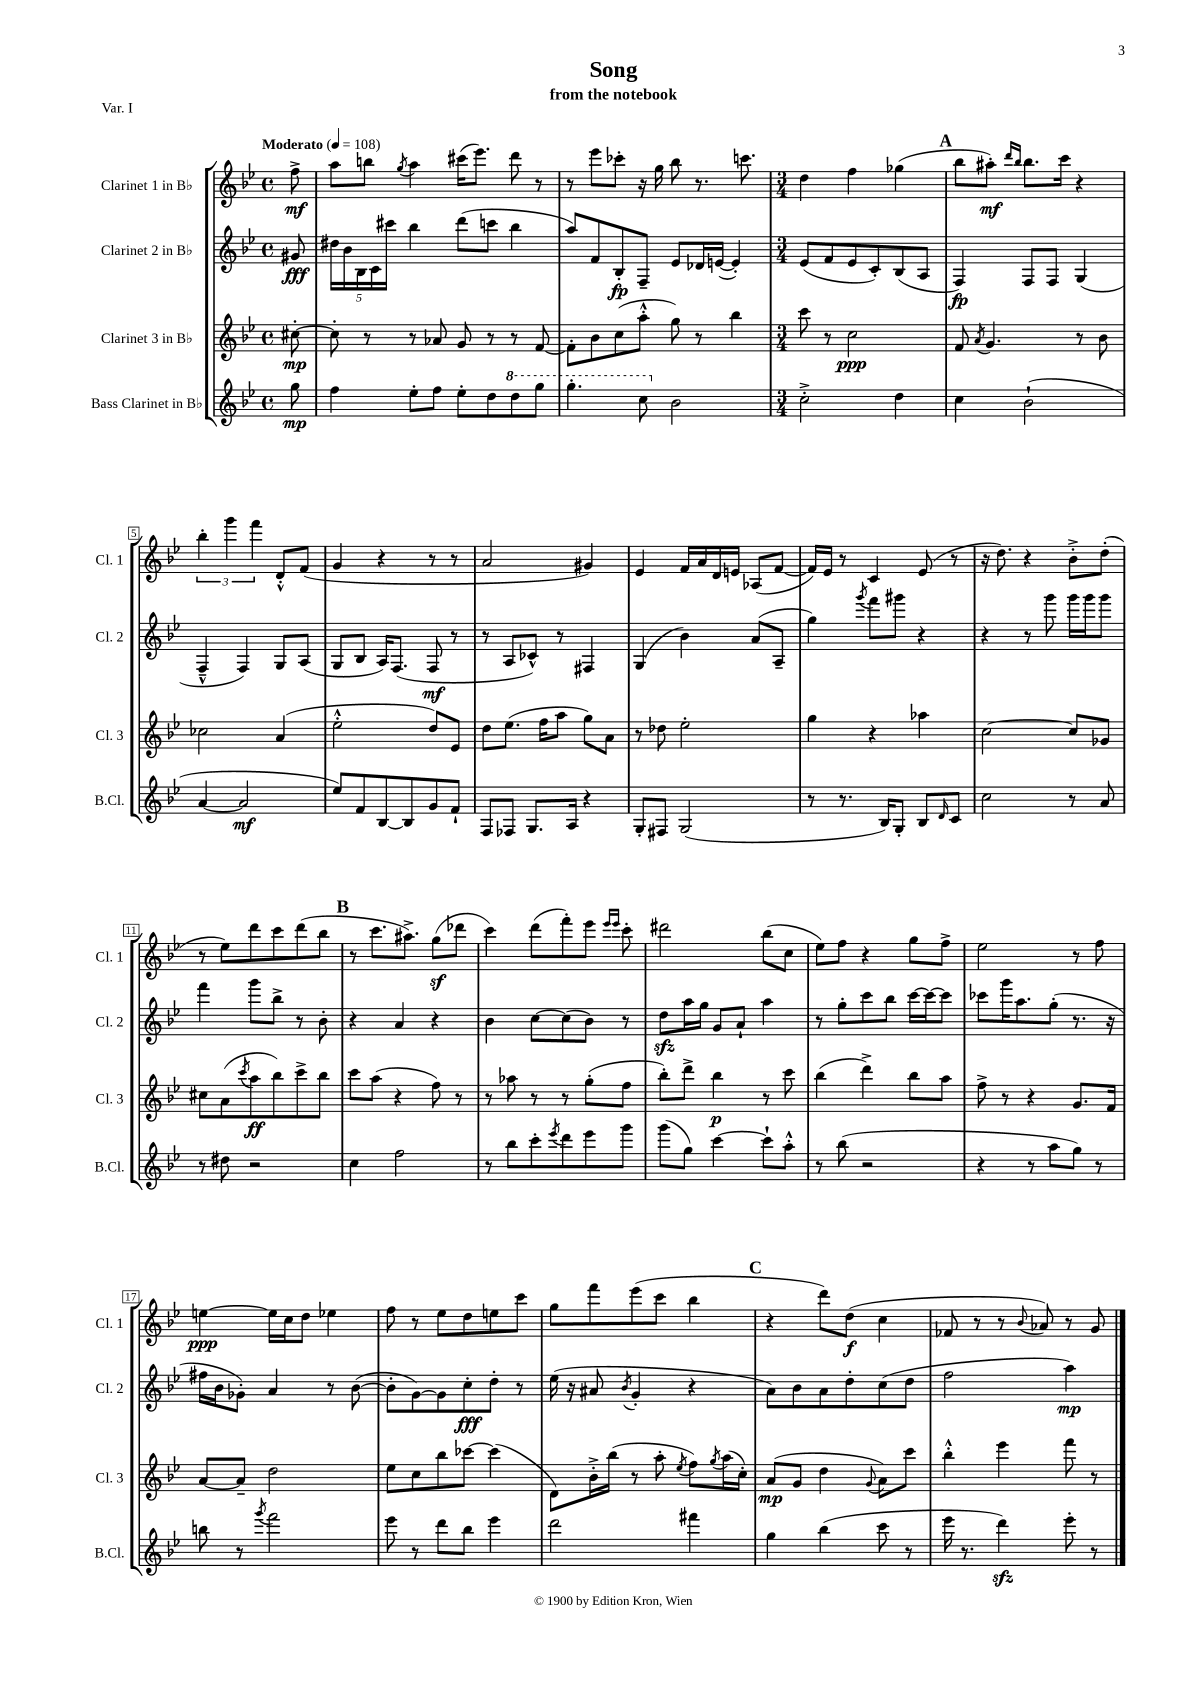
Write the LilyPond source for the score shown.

\header { title = "Song" subtitle = "from the notebook" piece = "Var. I" }
<<
\new StaffGroup <<
\new Staff = "s0" \with { instrumentName = "Clarinet 1 in Bb" shortInstrumentName = "Cl. 1" } {
    \clef treble \key bes \major \defaultTimeSignature \time 4/4 \partial 8 \tempo "Moderato" 4 = 108
    f''8->\mf |
    a''8 b''8 \acciaccatura { g''8 } a''4 cis'''16( ees'''8.) d'''8 r8 |
    r8 ees'''8 ces'''8-. r16 g''16 bes''8 r8. c'''8. |
    \numericTimeSignature \time 3/4 d''4 f''4 ges''4( |
    \mark \markup { \bold "A" } bes''8 ais''8-.\mf) \grace { d'''16 bes''16 } bes''8. c'''16 r4 |
    \tuplet 3/2 { bes''4-. g'''4 f'''4 } d'8-.-^ f'8( |
    g'4 r4 r8 r8 |
    a'2 gis'4) |
    ees'4 f'16 a'16 d'16 e'16 aes8( f'8~ |
    f'16) ees'16 r8 c'4 ees'8( r8 |
    r16 d''8.) r4 bes'8-.-> d''8-.( |
    r8 ees''8) d'''8 c'''8 d'''8( bes''8 |
    \mark \markup { \bold "B" } r8 c'''8. ais''8.->) g''8\sf( des'''8 |
    c'''4) d'''8( f'''8-.) ees'''8 \grace { ees'''16 ees'''16 } c'''8-. |
    dis'''2 bes''8( c''8 |
    ees''8) f''8 r4 g''8 f''8-> |
    ees''2 r8 f''8 |
    e''4~\ppp e''16 c''16 d''8 ees''4 |
    f''8 r8 ees''8 d''8 e''8 c'''8 |
    g''8 f'''8 ees'''8( c'''8 bes''4 |
    \mark \markup { \bold "C" } r4 d'''8) d''8\f( c''4 |
    fes'8 r8 r8 \appoggiatura { bes'8 } aes'8) r8 g'8 \bar "|." |
}
\new Staff = "s1" \with { instrumentName = "Clarinet 2 in Bb" shortInstrumentName = "Cl. 2" } {
    \clef treble \key bes \major \defaultTimeSignature \time 4/4 \partial 8
    gis'8\fff |
    \tuplet 5/4 { dis''16 bes'16 bes16 c'16 cis'''16 } bes''4 d'''8( c'''8 bes''4 |
    a''8) f'8 bes8-.\fp f8-- ees'8 des'16 e'16~( e'4-.) |
    \numericTimeSignature \time 3/4 ees'8( f'8 ees'8 c'8-.) bes8( a8 |
    \mark \markup { \bold "A" } f4\fp) f8 f8 g4( |
    f4---^ f4) g8 a8( |
    g8 bes8 a16) f8.( f8\mf r8 |
    r8 a8 ces'8-^) r8 fis4 |
    g4( bes'4) a'8( a8-- |
    g''4) \acciaccatura { g'''8 } f'''8 gis'''8 r4 |
    r4 r8 g'''8 g'''16 g'''16 g'''8 |
    f'''4 g'''8 bes''8-> r8 bes'8-. |
    \mark \markup { \bold "B" } r4 a'4 r4 |
    bes'4 c''8~ c''8( bes'8) r8 |
    d''8\sfz a''16 g''16 g'8 a'8-! a''4 |
    r8 g''8-. c'''8 bes''8 c'''16~ c'''16~ c'''8 |
    ces'''8 g'''16 a''8. g''8-.( r8. r16 |
    fis''16 bes'16 ges'8-.) a'4 r8 bes'8~( |
    bes'8-. g'8~) g'8 c''8-.\fff d''8-. r8 |
    ees''16( r16 ais'8 \acciaccatura { bes'8 } g'4-. r4 |
    \mark \markup { \bold "C" } a'8) bes'8 a'8 d''8-. c''8( d''8 |
    f''2 a''4\mp) \bar "|." |
}
\new Staff = "s2" \with { instrumentName = "Clarinet 3 in Bb" shortInstrumentName = "Cl. 3" } {
    \clef treble \key bes \major \defaultTimeSignature \time 4/4 \partial 8
    cis''8~-.\mp |
    cis''8-. r8 r8 aes'8 g'8 r8 r8 f'8~ |
    f'8-. bes'8 c''8( a''8-.-^ g''8) r8 bes''4 |
    \numericTimeSignature \time 3/4 c'''8 r8 c''2\ppp |
    \mark \markup { \bold "A" } f'8 \acciaccatura { a'8 } g'4. r8 bes'8 |
    ces''2 a'4( |
    ees''2-.-^ d''8) ees'8 |
    d''8 ees''8.( f''16 a''8 g''8) a'8 |
    r8 des''8 ees''2-. |
    g''4 r4 aes''4 |
    c''2~ c''8 ges'8 |
    cis''8 a'8( \acciaccatura { c'''8 } a''8\ff bes''8) c'''8-> bes''8 |
    \mark \markup { \bold "B" } c'''8 a''8( r4 f''8) r8 |
    r8 aes''8 r8 r8 g''8-.( f''8 |
    bes''8-.) d'''8-> bes''4\p r8 c'''8 |
    bes''4( d'''4->) bes''8 a''8 |
    f''8-> r8 r4 g'8. f'16 |
    a'8~ a'8-- d''2 |
    ees''8 c''8 bes''8 ces'''8~ ces'''4( |
    d'8) bes'16-.-> bes''16( r8 a''8-. \acciaccatura { ees''8 } f''8) \acciaccatura { g''8 } a''16( c''16-.) |
    \mark \markup { \bold "C" } a'8\mp( g'8 d''4 \appoggiatura { g'8 } a'8) c'''8 |
    bes''4-.-^ ees'''4 f'''8 r8 \bar "|." |
}
\new Staff = "s3" \with { instrumentName = "Bass Clarinet in Bb" shortInstrumentName = "B.Cl." } {
    \clef treble \key bes \major \defaultTimeSignature \time 4/4 \partial 8
    g''8\mp |
    f''4 ees''8-. f''8 ees''8-. d''8 \ottava #1 d'''8 g'''8 |
    g'''4.-. c'''8 \ottava #0 bes'2 |
    \numericTimeSignature \time 3/4 c''2-.-> d''4 |
    \mark \markup { \bold "A" } c''4 bes'2-!( |
    a'4~ a'2\mf |
    ees''8) f'8 bes8~ bes8 g'8 f'8-! |
    f8 fes8 g8. a16 r4 |
    g8-. fis8 g2( |
    r8 r8. bes16) g8-. bes8 \grace { d'16 } c'8 |
    c''2 r8 a'8 |
    r8 dis''8 r2 |
    \mark \markup { \bold "B" } c''4 f''2 |
    r8 bes''8 c'''8-. \acciaccatura { ees'''8 } d'''8 ees'''8 g'''8 |
    g'''8( g''8) c'''4~ c'''8-! a''8-.-^ |
    r8 bes''8( r2 |
    r4 r8 a''8 g''8) r8 |
    b''8 r8 \acciaccatura { g'''8 } f'''2 |
    ees'''8 r8 d'''8 bes''8 ees'''4 |
    d'''2 fis'''4 |
    \mark \markup { \bold "C" } g''4 bes''4( c'''8 r8 |
    ees'''16 r8. d'''4\sfz) ees'''8-. r8 \bar "|." |
}
>>
>>
\layout { \context { \Score \override BarNumber.stencil = #(make-stencil-boxer 0.1 0.3 ly:text-interface::print) } }
